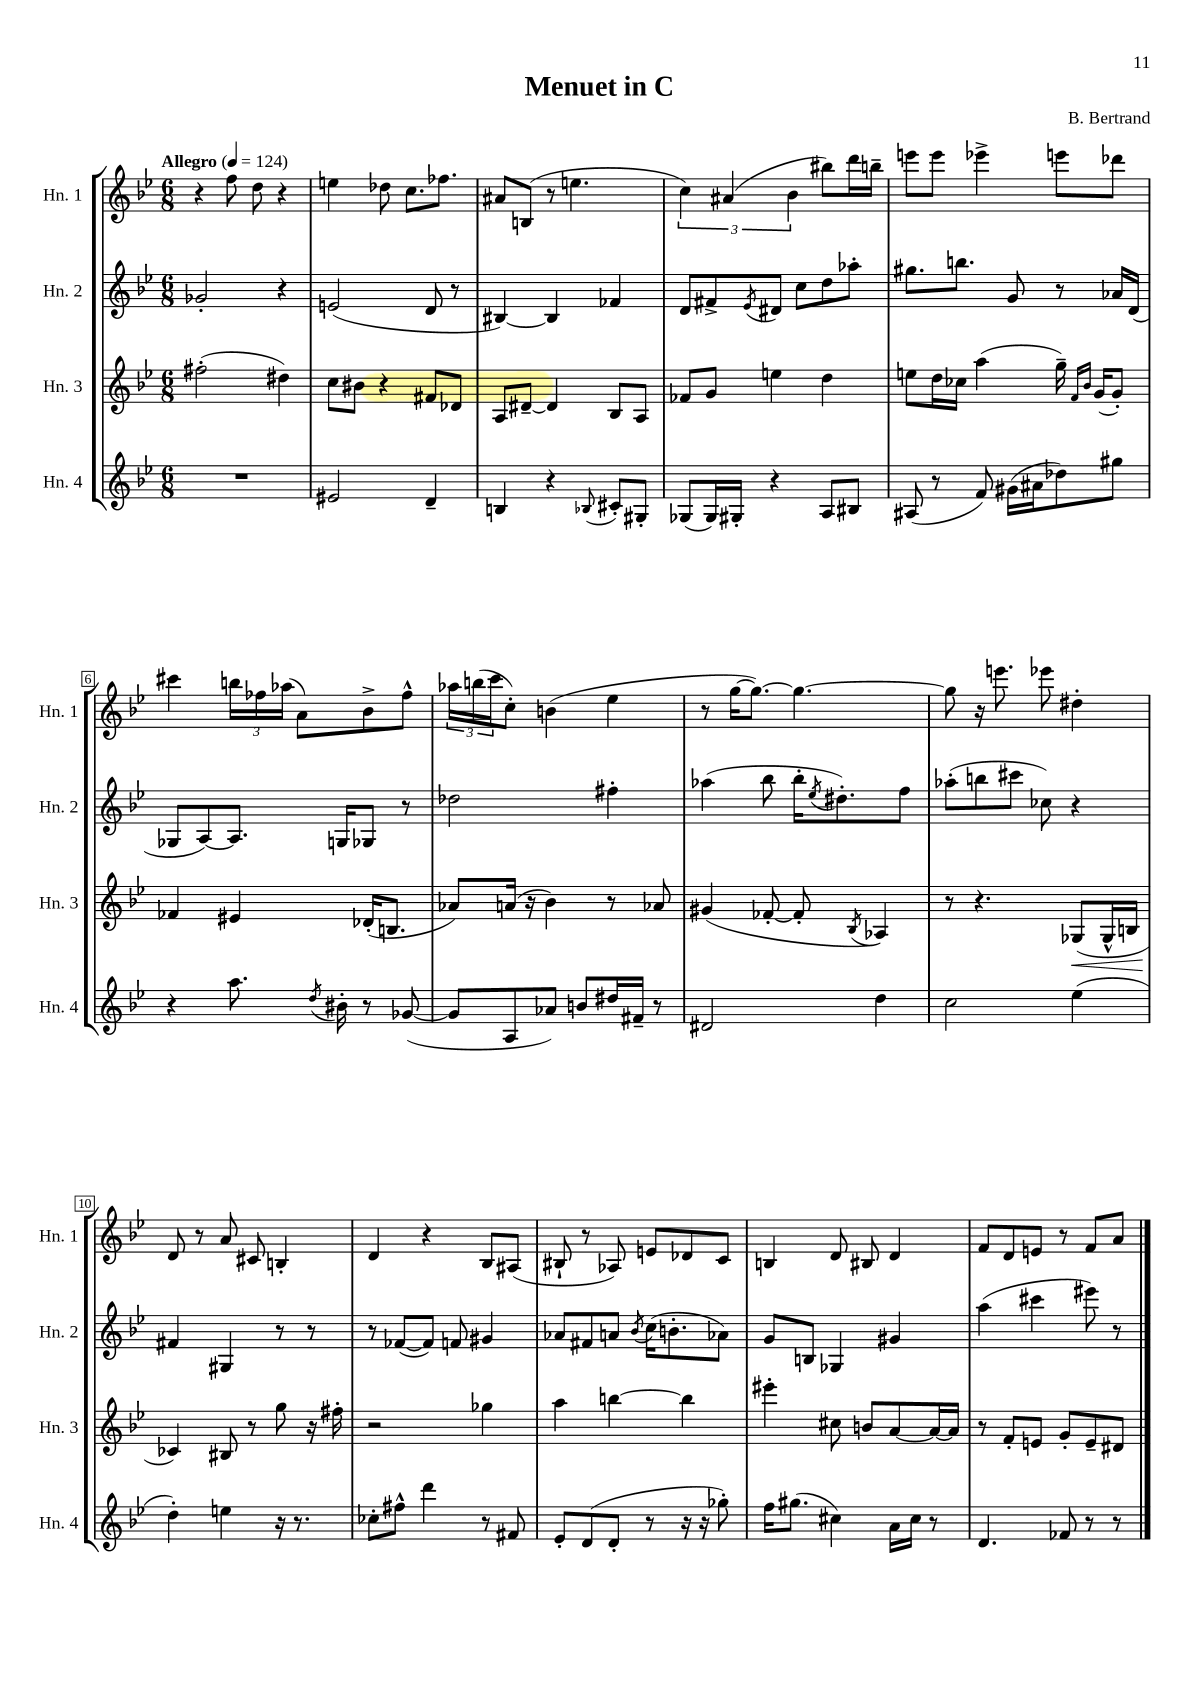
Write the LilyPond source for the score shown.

\header { title = "Menuet in C" composer = "B. Bertrand" }
<<
\new StaffGroup <<
\new Staff = "s0" \with { instrumentName = "Hn. 1" shortInstrumentName = "Hn. 1" } {
    \clef treble \key bes \major \numericTimeSignature \time 6/8 \tempo "Allegro" 4 = 124
    r4 f''8 d''8 r4 |
    e''4 des''8 c''8. fes''8. |
    ais'8 b8( r8 e''4. |
    \tuplet 3/2 { c''4) ais'4( bes'4 } bis''8) d'''16 b''16-- |
    e'''8 e'''8 ees'''4-> e'''8 des'''8 |
    cis'''4 \tuplet 3/2 { b''16 fes''16 aes''16( } a'8) bes'8-> fes''8-^ |
    \tuplet 3/2 { aes''16 b''16( c'''16 } c''8-.) b'4( ees''4 |
    r8 g''16~ g''8.~) g''4.~ |
    g''8 r16 e'''8. ees'''8 dis''4-. |
    d'8 r8 a'8 cis'8 b4-. |
    d'4 r4 bes8 ais8( |
    bis8-! r8 aes8) e'8 des'8 c'8 |
    b4 d'8 bis8 d'4 |
    f'8 d'8 e'8 r8 f'8 a'8 \bar "|." |
}
\new Staff = "s1" \with { instrumentName = "Hn. 2" shortInstrumentName = "Hn. 2" } {
    \clef treble \key bes \major \numericTimeSignature \time 6/8
    ges'2-. r4 |
    e'2( d'8 r8 |
    bis4~) bis4 fes'4 |
    d'8 fis'8-> \acciaccatura { ees'8 } dis'8 c''8 d''8 aes''8-. |
    gis''8. b''8. g'8 r8 aes'16 d'16( |
    ges8 a8~) a8. g16 ges8 r8 |
    des''2 fis''4-. |
    aes''4( bes''8 bes''16-. \acciaccatura { ees''8 } dis''8.-.) f''8 |
    aes''8-.( b''8 cis'''8 ces''8) r4 |
    fis'4 gis4 r8 r8 |
    r8 fes'8~( fes'8) f'8 gis'4 |
    aes'8 fis'8 a'8 \acciaccatura { bes'8 } c''16( b'8.-. aes'8) |
    g'8 b8 ges4 gis'4 |
    a''4( cis'''4 eis'''8) r8 \bar "|." |
}
\new Staff = "s2" \with { instrumentName = "Hn. 3" shortInstrumentName = "Hn. 3" } {
    \clef treble \key bes \major \numericTimeSignature \time 6/8
    fis''2-.( dis''4) |
    c''8 bis'8 r4 fis'8 des'8 |
    a8 dis'8~-- dis'4 bes8 a8 |
    fes'8 g'8 e''4 d''4 |
    e''8 d''16 ces''16 a''4( g''16--) \grace { f'16 bes'16 } g'16( g'8-.) |
    fes'4 eis'4 des'16-.( b8. |
    aes'8) a'16( r16 bes'4) r8 aes'8 |
    gis'4( fes'8~-. fes'8-. \acciaccatura { bes8 } aes4) |
    r8 r4. ges8\<( ges16-^ b16 |
    ces'4\!) bis8 r8 g''8 r16 fis''16-. |
    r2 ges''4 |
    a''4 b''4~ b''4 |
    eis'''4-. cis''8 b'8 a'8~ a'16~ a'16 |
    r8 f'8-. e'8 g'8-. e'8-- dis'8 \bar "|." |
}
\new Staff = "s3" \with { instrumentName = "Hn. 4" shortInstrumentName = "Hn. 4" } {
    \clef treble \key bes \major \numericTimeSignature \time 6/8
    R2. |
    eis'2 d'4-- |
    b4 r4 \appoggiatura { bes8 } cis'8-. gis8-. |
    ges8( ges16) gis16-. r4 a8 bis8 |
    ais8( r8 f'8) gis'16( ais'16 des''8) gis''8 |
    r4 a''8. \acciaccatura { d''8 } bis'16-. r8 ges'8~( |
    ges'8 a8 aes'8) b'8 dis''16 fis'16-- r8 |
    dis'2 d''4 |
    c''2 ees''4( |
    d''4-.) e''4 r16 r8. |
    ces''8-. fis''8-^ d'''4 r8 fis'8 |
    ees'8-. d'8( d'8-. r8 r16 r16 ges''8-.) |
    f''16 gis''8.( cis''4) a'16 cis''16 r8 |
    d'4. fes'8 r8 r8 \bar "|." |
}
>>
>>
\layout { \context { \Score \override BarNumber.stencil = #(make-stencil-boxer 0.1 0.3 ly:text-interface::print) } }
